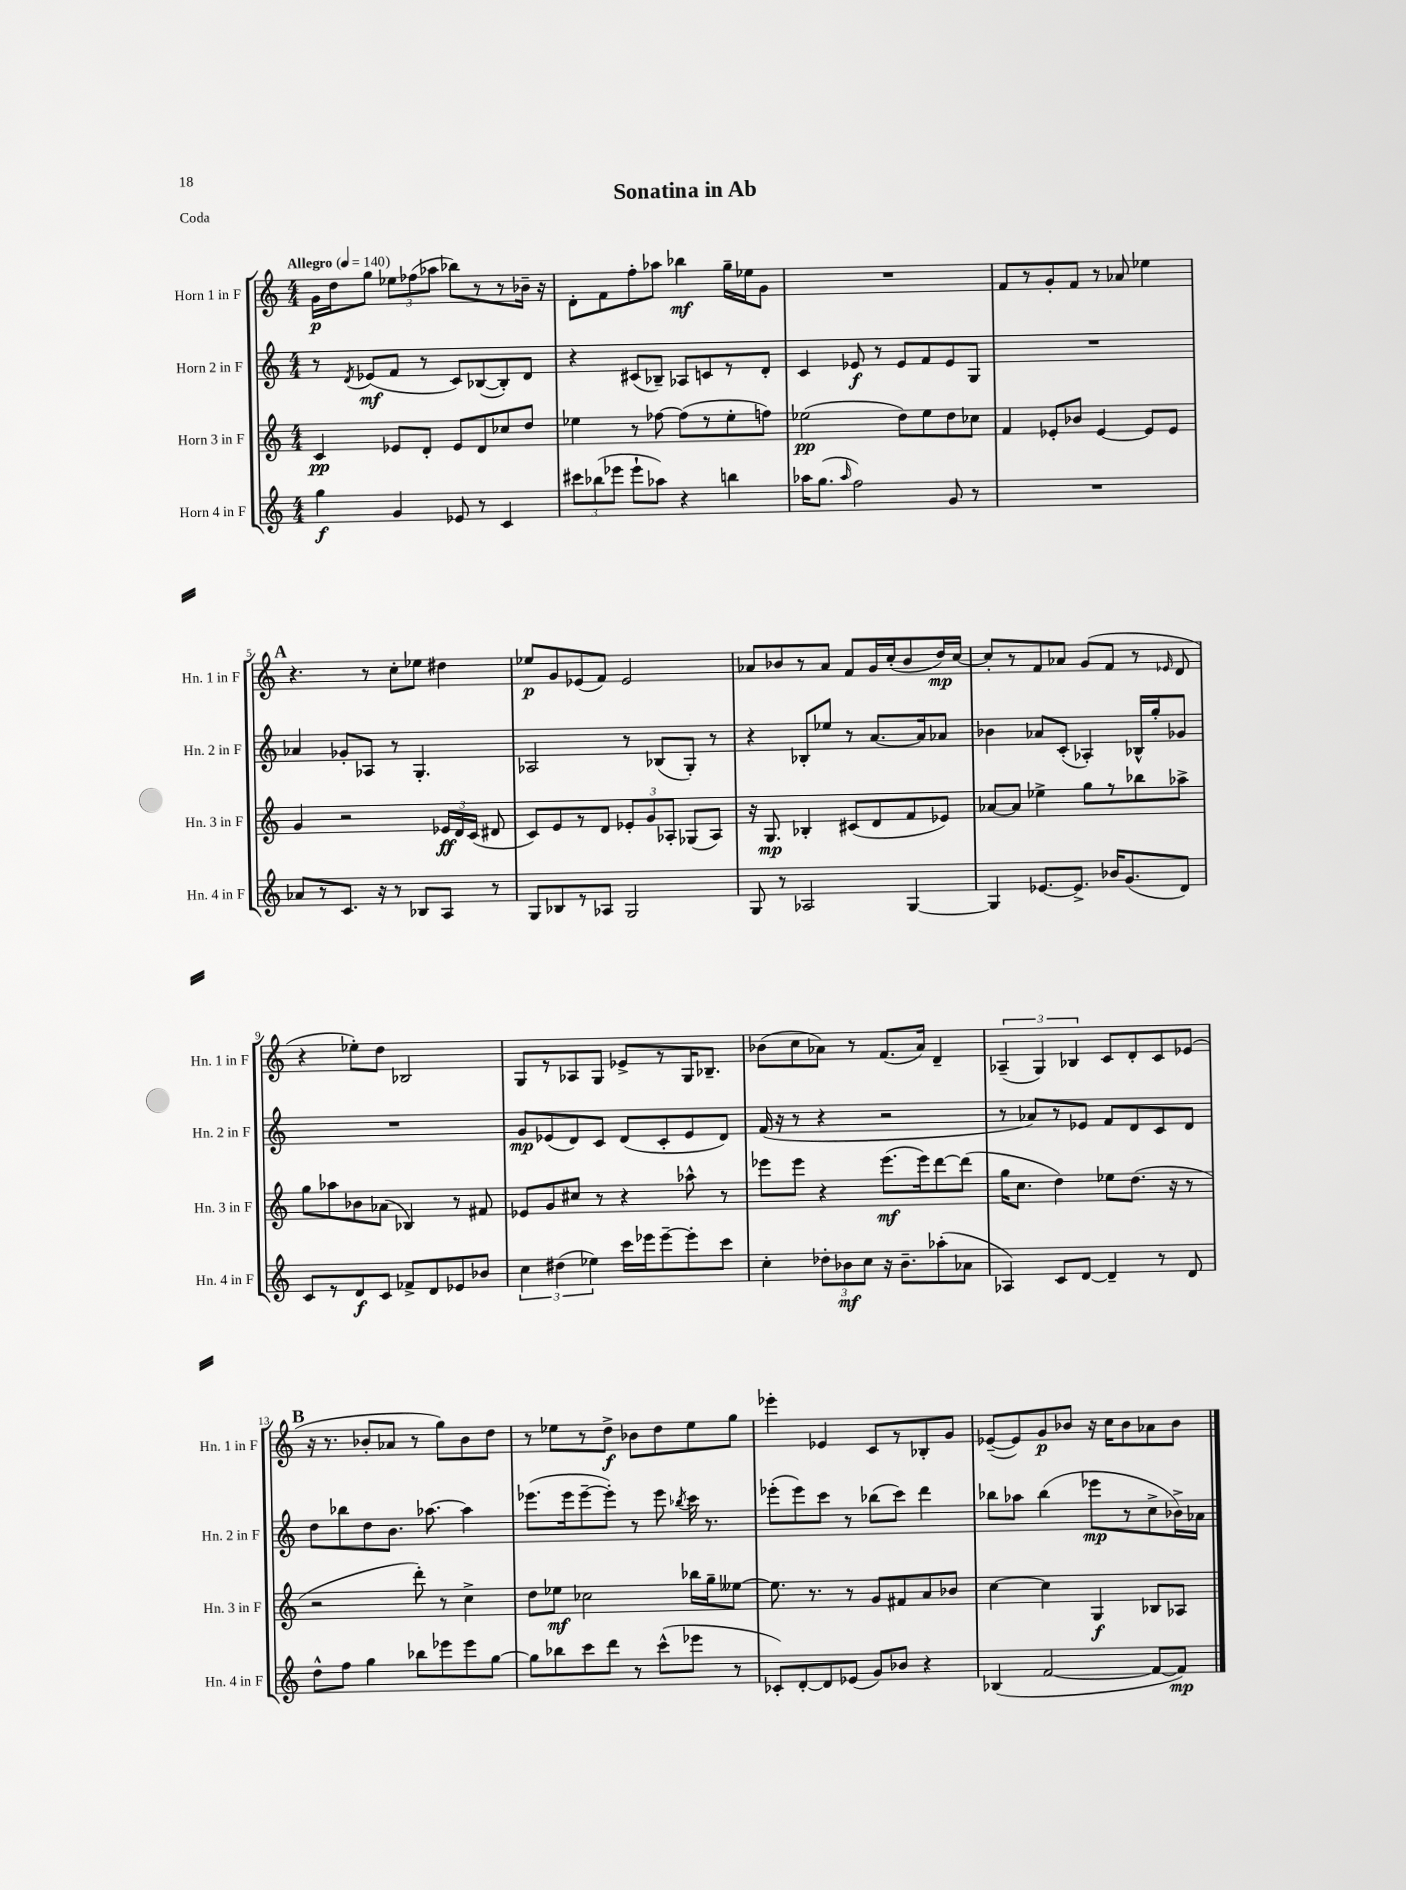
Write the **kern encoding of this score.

**kern	**dynam	**kern	**dynam	**kern	**dynam	**kern	**dynam
*part4	*part4	*part3	*part3	*part2	*part2	*part1	*part1
*staff4	*staff4	*staff3	*staff3	*staff2	*staff2	*staff1	*staff1
*I"Horn 4 in F	*	*I"Horn 3 in F	*	*I"Horn 2 in F	*	*I"Horn 1 in F	*
*I'Hn. 4 in F	*	*I'Hn. 3 in F	*	*I'Hn. 2 in F	*	*I'Hn. 1 in F	*
*clefG2	*	*clefG2	*	*clefG2	*	*clefG2	*
*k[]	*	*k[]	*	*k[]	*	*k[]	*
*M4/4	*	*M4/4	*	*M4/4	*	*M4/4	*
*MM140	*	*MM140	*	*MM140	*	*MM140	*
=1	=1	=1	=1	=1	=1	=1	=1
!	!	!	!	!	!	!LO:TX:a:B:t=Allegro	!
4gg\	f	4c/	pp	8r	.	16g\LL	p
.	.	.	.	.	.	16dd\J	.
.	.	.	.	8qd/	.	.	.
.	.	.	.	(8e-X/L	mf	8gg\J	.
4g/	.	8e-X/L	.	8f/J	.	12ee-X\L	.
.	.	.	.	.	.	(12ff-X\	.
.	.	8d'/J	.	8r	.	.	.
.	.	.	.	.	.	12aa-X\J	.
8e-X/	.	8e-/L	.	8c/L)	.	8bb-X\L)	.
8r	.	8d/	.	([8B-X/	.	8r	.
4c/	.	8cc-X/	.	8B-'/])	.	8r	.
.	.	8dd/J	.	8d/J	.	16b-X~\Jk	.
.	.	.	.	.	.	16r	.
=2	=2	=2	=2	=2	=2	=2	=2
12ccc#X\L	.	4ee-X\	.	4r	.	8d'\L	.
(12bb-X\	.	.	.	.	.	.	.
.	.	.	.	.	.	8f\	.
12eee-X\J	.	.	.	.	.	.	.
8eee-`\L	.	8r	.	(8c#X/L	.	8ff'\	.
8aa-X\J)	.	[8ff-X\	.	8B-X~/J)	.	8aa-X\J	.
4r	.	(8ff-\L]	.	8A-X/L	.	4bb-X\	mf
.	.	8r	.	8cn/	.	.	.
4bbn\	.	8ee-'\	.	8r	.	16gg~\LL	.
.	.	.	.	.	.	16ee-X\J	.
.	.	8ffn\J)	.	8d'/J	.	8g\J	.
=3	=3	=3	=3	=3	=3	=3	=3
16aa-X\KL	.	(2ee-X\	pp	4c/	.	1r	.
(8.gg\J	.	.	.	.	.	.	.
16qqaa-/	.	.	.	.	.	.	.
2ff\)	.	.	.	8e-X/	f	.	.
.	.	.	.	8r	.	.	.
.	.	8dd\L)	.	8e-/L	.	.	.
.	.	8ee-\	.	8f/	.	.	.
8g/	.	8dd\	.	8e-/	.	.	.
8r	.	8cc-X\J	.	8G/J	.	.	.
=4	=4	=4	=4	=4	=4	=4	=4
1r	.	4f/	.	1r	.	8f/L	.
.	.	.	.	.	.	8r	.
.	.	8e-X'/L	.	.	.	8g'/	.
.	.	8b-X/J	.	.	.	8f/J	.
.	.	[4e-/	.	.	.	8r	.
.	.	.	.	.	.	8a-X/	.
.	.	8e-/L]	.	.	.	4ee-X\	.
.	.	8e-/J	.	.	.	.	.
!!LO:LB:g=z
!!LO:REH:place=s1:t=A
=5	=5	=5	=5	=5	=5	=5	=5
8a-X/L	.	4g/	.	4a-X/	.	4.r	.
8r	.	.	.	.	.	.	.
8.c/J	.	2r	.	8g-X'/L	.	.	.
.	.	.	.	8A-X/J	.	8r	.
16r	.	.	.	.	.	.	.
8r	.	.	.	8r	.	8cc'\L	.
8B-X/L	.	.	.	4.G'/	.	8ee-X\J	.
8A/J	.	24e-X/LL	ff	.	.	4dd#X\	.
.	.	24d/	.	.	.	.	.
.	.	(24c/JJ	.	.	.	.	.
8r	.	8d#X/	.	.	.	.	.
=6	=6	=6	=6	=6	=6	=6	=6
8G/L	.	8c/L)	.	2A-X/	.	8ee-X/L	p
8B-X/	.	8e/	.	.	.	8g/	.
8r	.	8r	.	.	.	(8e-X/	.
8A-X/J	.	8d/J	.	.	.	8f/J)	.
2G/	.	12e-X'/L	.	8r	.	2e-/	.
.	.	12g/	.	.	.	.	.
.	.	.	.	(8B-X/L	.	.	.
.	.	12A-X'/J	.	.	.	.	.
.	.	(8G-X/L	.	8G'/J)	.	.	.
.	.	8A-/J)	.	8r	.	.	.
=7	=7	=7	=7	=7	=7	=7	=7
8G/	.	16r	.	4r	.	8a-X/L	.
.	.	8.G/	mp	.	.	.	.
8r	.	.	.	.	.	8b-X/	.
2A-X/	.	4B-X'/	.	8B-X'/L	.	8r	.
.	.	.	.	8ee-X/J	.	8a-/J	.
.	.	(8c#X/L	.	8r	.	8f/L	.
.	.	8d/	.	[8.a/L	.	16g/L	.
.	.	.	.	.	.	(16cc'/J	.
[4G/	.	8f/	.	.	.	8b-/	.
.	.	.	.	16a/k]	.	.	.
.	.	8e-X/J)	.	8a-X/J	.	16dd/L)	mp
.	.	.	.	.	.	[16cc/JJ	.
=8	=8	=8	=8	=8	=8	=8	=8
4G/]	.	[8a-X/L	.	4b-X\	.	8cc'/L]	.
.	.	8a-/J]	.	.	.	8r	.
[8.e-X/L	.	4ee-X^\	.	8a-X/L	.	8f/	.
.	.	.	.	(8c'/J	.	8a-X/J	.
8.e-^/J]	.	.	.	.	.	.	.
.	.	8gg\L	.	4A-X'/)	.	(8g/L	.
16b-X/KL	.	8r	.	.	.	8f/J	.
(8.g/	.	.	.	.	.	.	.
.	.	8bb-X\	.	16B-X^^/LL	.	8r	.
.	.	.	.	16gg'/J	.	.	.
.	.	.	.	.	.	16qqe-X/	.
8d/J)	.	8aa-X^\J	.	8g-X/J	.	8d/	.
!!LO:LB:g=z
=9	=9	=9	=9	=9	=9	=9	=9
8c/L	.	8gg\L	.	1r	.	4r	.
8r	.	8aa-X\	.	.	.	.	.
8d/	f	8b-X\	.	.	.	8ee-X'\L)	.
8c/J	.	(8a-X\J	.	.	.	8dd\J	.
8f-X^/L	.	4B-X/)	.	.	.	2B-X/	.
8d/	.	.	.	.	.	.	.
8e-X/	.	8r	.	.	.	.	.
8b-X/J	.	8f#X/	.	.	.	.	.
=10	=10	=10	=10	=10	=10	=10	=10
6cc\	.	8e-X/L	.	8g/L	mp	8G/L	.
.	.	8g/	.	(8e-X/	.	8r	.
(6dd#X\	.	.	.	.	.	.	.
.	.	8cc#X/J	.	8d/)	.	8A-X/	.
6ee-X\)	.	.	.	.	.	.	.
.	.	8r	.	8c/J	.	8G/J	.
16ccc\LL	.	4r	.	(8d/L	.	8e-X^/L	.
16eee-X\J	.	.	.	.	.	.	.
[8eee-~\	.	.	.	8c'/	.	8r	.
8eee-'\]	.	8aa-X^^\	.	8e-/	.	16G/K	.
.	.	.	.	.	.	8.B-X~/J	.
8ccc\J	.	8r	.	8d/J)	.	.	.
=11	=11	=11	=11	=11	=11	=11	=11
4cc'\	.	8eee-X\L	.	(16f/	.	(8b-X\L	.
.	.	.	.	16r	.	.	.
.	.	8eee-\J	.	8r	.	8cc\	.
12dd-X'\L	.	4r	.	4r	.	8a-X\J)	.
12b-X\	mf	.	.	.	.	.	.
.	.	.	.	.	.	8r	.
12cc\J	.	.	.	.	.	.	.
16r	.	(8.eee-\L	mf	2r	.	(8.f/L	.
8.b-~\L	.	.	.	.	.	.	.
.	.	16eee-\k)	.	.	.	16a-/Jk)	.
(8aa-X'\	.	[8ddd\	.	.	.	4d~/	.
8a-X\J	.	(8ddd\J]	.	.	.	.	.
=12	=12	=12	=12	=12	=12	=12	=12
4A-X/)	.	16gg\KL	.	8r	.	(6A-X~/	.
.	.	8.cc\J	.	.	.	.	.
.	.	.	.	8a-X/L)	.	.	.
.	.	.	.	.	.	6G/)	.
8c/L	.	4dd\)	.	8r	.	.	.
.	.	.	.	.	.	6B-X/	.
[8d/J	.	.	.	8e-X/J	.	.	.
4d~/]	.	8ee-X\L	.	8f/L	.	8c/L	.
.	.	(8.dd\J	.	8d/	.	8d'/	.
8r	.	.	.	8c/	.	8c/	.
.	.	16r	.	.	.	.	.
8d/	.	8r	.	8d/J	.	(8e-X/J	.
!!LO:LB:g=z
!!LO:REH:place=s1:t=B
=13	=13	=13	=13	=13	=13	=13	=13
8dd^^\L	.	2r	.	8dd\L	.	16r	.
.	.	.	.	.	.	8.r	.
8ff\J	.	.	.	8bb-X\	.	.	.
4gg\	.	.	.	8dd\	.	8b-X'/L	.
.	.	.	.	8.b\J	.	8a-X/J	.
8bb-X\L	.	8ddd'\)	.	.	.	8r	.
.	.	.	.	[8.aa-X\	.	.	.
8eee-X\	.	8r	.	.	.	8gg\L)	.
8eee-\	.	4cc^\	.	4aa-\]	.	8b-\	.
[8gg\J	.	.	.	.	.	8dd\J	.
=14	=14	=14	=14	=14	=14	=14	=14
8gg\L]	.	8dd\L	.	(8.eee-X\L	.	8r	.
8bb-X\	.	8ee-X\J	mf	.	.	8ee-X\L	.
.	.	.	.	16eee-\k	.	.	.
8ccc\	.	2cc-X\	.	[8eee-~\	.	8r	.
8ddd\J	.	.	.	8eee-'\J])	.	8dd^\J	f
8r	.	.	.	8r	.	8b-X\L	.
(8ccc^^\L	.	.	.	8eee-\	.	8dd\	.
.	.	.	.	8qbb-X/	.	.	.
8eee-X\J	.	16bb-X\LL	.	16ccc\	.	8ee-\	.
.	.	16gg~\J	.	8.r	.	.	.
8r	.	[8ee--X\J	.	.	.	8gg\J	.
=15	=15	=15	=15	=15	=15	=15	=15
8c-X'/L)	.	8.ee--\]	.	(8eee-X'\L	.	4eee-X'\	.
[8d'/	.	.	.	8eee-\)	.	.	.
.	.	8.r	.	.	.	.	.
8d/]	.	.	.	8ccc\J	.	4e-X/	.
(8e-X/J	.	8r	.	8r	.	.	.
8g/L)	.	8g/L	.	(8bb-X\L	.	8c/L	.
8b-X/J	.	8f#X/	.	8ccc\J)	.	8r	.
4r	.	8a/	.	4ddd\	.	8B-X'/	.
.	.	8b-X/J	.	.	.	8g/J	.
=16	=16	=16	=16	=16	=16	=16	=16
(4B-X/	.	[4cc\	.	8bb-X\L	.	([8e-X~/L	.
.	.	.	.	8aa-X\J	.	8e-/])	.
[2f/	.	4cc\]	.	(4bb-\	.	8g/	p
.	.	.	.	.	.	8b-X/J	.
.	.	4G/	f	8eee-X\L	mp	16r	.
.	.	.	.	.	.	16cc\KL	.
.	.	.	.	8r	.	8b-\	.
8f/L_	.	8B-X/L	.	8cc^\	.	8a-X\	.
8f/J])	mp	8A-X/J	.	16b-X^\L)	.	8b-\J	.
.	.	.	.	16a-X\JJ	.	.	.
==	==	==	==	==	==	==	==
*-	*-	*-	*-	*-	*-	*-	*-
